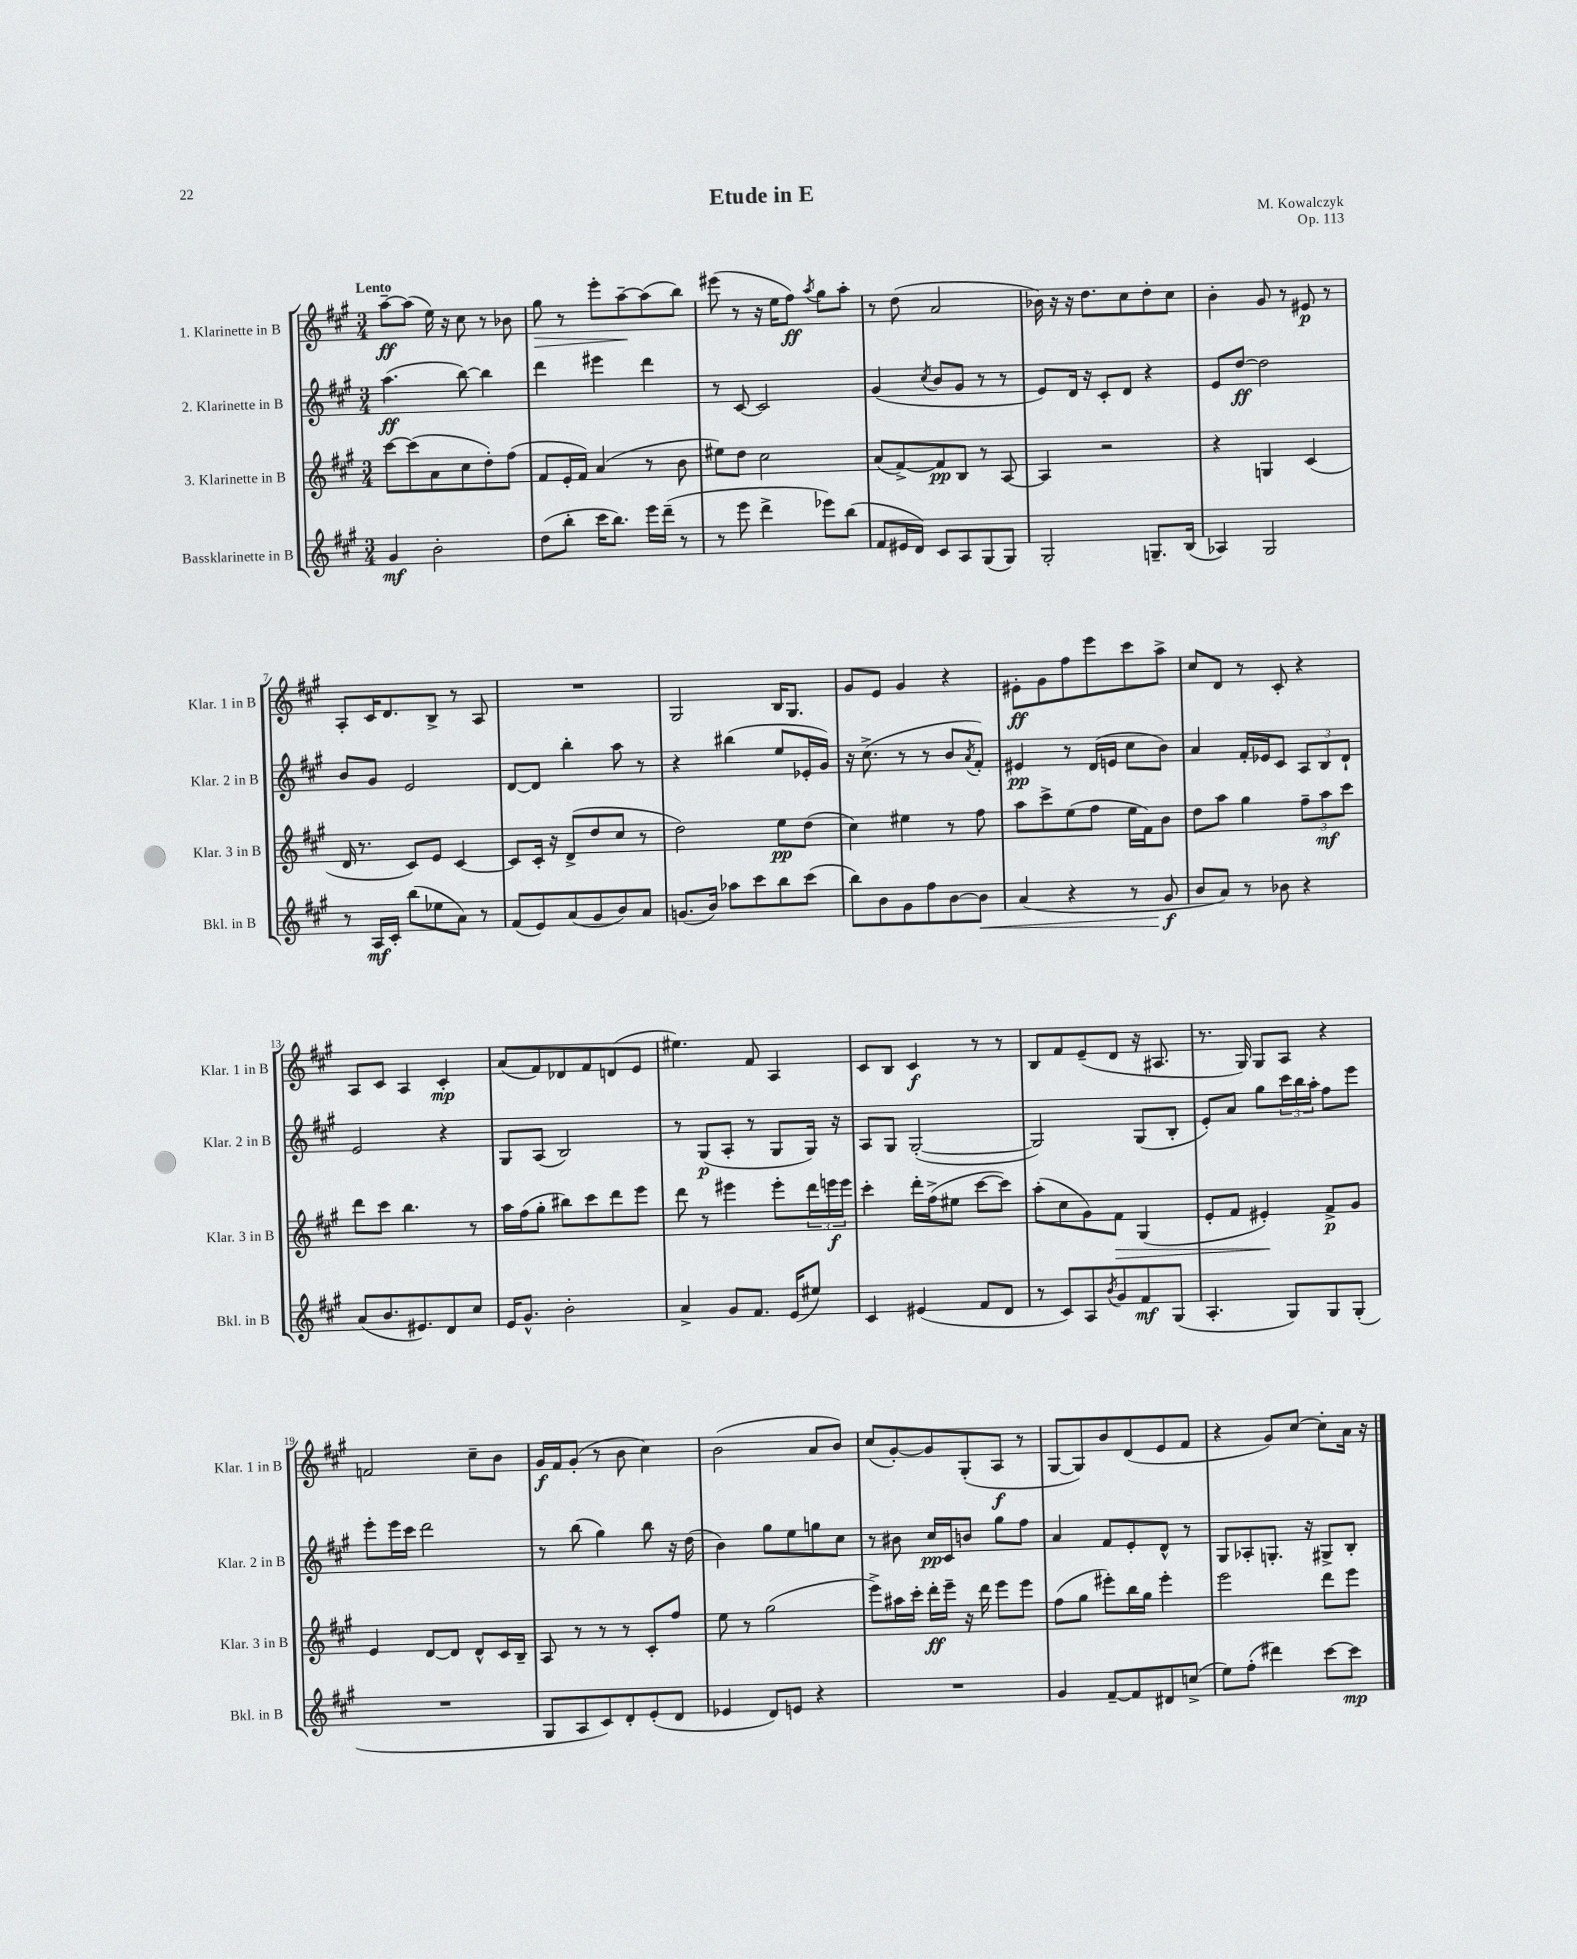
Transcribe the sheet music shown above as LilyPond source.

\header { title = "Etude in E" composer = "M. Kowalczyk" opus = "Op. 113" }
<<
\new StaffGroup <<
\new Staff = "s0" \with { instrumentName = "1. Klarinette in B" shortInstrumentName = "Klar. 1 in B" } {
    \clef treble \key a \major \numericTimeSignature \time 3/4 \tempo "Lento"
    a''8~--\ff a''8( e''16) r16 cis''8 r8 bes'8 |
    gis''8\> r8 e'''8-. a''8~--\! a''8( b''8) |
    eis'''8( r8 r16 e''16 fis''8\ff) \acciaccatura { a''8 } gis''8 a''8-. |
    r8 d''8( a'2 |
    bes'16) r16 r16 d''8. cis''8 d''8-. cis''8 |
    b'4-. gis'8 r8 eis'8\p r8 |
    a8-. cis'16 d'8. b8-> r8 a8 |
    R2. |
    gis2 b16 gis8. |
    gis'8 e'8 gis'4 r4 |
    eis'8-.\ff gis'8 fis''8 e'''8 cis'''8 a''8-> |
    cis''8 d'8 r8 cis'8-. r4 |
    a8 cis'8 a4 cis'4-.\mp |
    a'8( fis'8) des'8 fis'8 d'8( e'8 |
    eis''4.) fis'8 a4 |
    cis'8 b8 cis'4\f r8 r8 |
    b8 fis'8 e'8--( d'8 r16 ais8. |
    r8. gis16) gis8 a8 r4 |
    f'2 cis''8-- b'8 |
    gis'16\f fis'16 gis'8-.( r8 b'8 cis''4) |
    b'2( a'8 b'8) |
    cis''8( gis'8~-.) gis'8 gis8-.( a8\f r8 |
    gis8~ gis8) b'8 d'8( e'8 fis'8 |
    r4 gis'8) cis''8~ cis''8-. a'16 r16 \bar "|." |
}
\new Staff = "s1" \with { instrumentName = "2. Klarinette in B" shortInstrumentName = "Klar. 2 in B" } {
    \clef treble \key a \major \numericTimeSignature \time 3/4
    a''4.\ff( b''8~) b''4 |
    d'''4 eis'''4 d'''4 |
    r8 cis'8~ cis'2 |
    gis'4( \acciaccatura { cis''8 } b'8 gis'8 r8 r8 |
    e'8) d'16 r16 cis'8-. d'8 r4 |
    e'8 d''8~\ff d''2 |
    b'8 gis'8 e'2 |
    d'8~ d'8 b''4-. a''8 r8 |
    r4 bis''4( e''8 ees'16-. gis'16) |
    r16 cis''8.->( r8 r8 b'8 \acciaccatura { a'8 } fis'8-.) |
    eis'4\pp r8 d'16( e'16 cis''8 b'8) |
    a'4 fis'16-. ees'16 cis'8 \tuplet 3/2 { a8 b8 d'8-! } |
    e'2 r4 |
    gis8 a8( b2) |
    r8 gis8\p( a8-. r8 gis8 gis16) r16 |
    a8 gis8 gis2~-.( |
    gis2) gis8( b8-. |
    e'8-.) a'8 gis''8 \tuplet 3/2 { cis'''16 b''16 a''16-. } fis''8 e'''8 |
    e'''8-. e'''16 cis'''16 d'''2 |
    r8 b''8( gis''4) b''8 r16 d''16( |
    b'4) gis''8 e''8 g''8 cis''8 |
    r8 bis'8 cis''16\pp cis'16 b'8 gis''8 fis''8 |
    a'4 fis'8 e'8-. d'8-^ r8 |
    gis8 aes8-. g8.-. r16 gis8-> b8-. \bar "|." |
}
\new Staff = "s2" \with { instrumentName = "3. Klarinette in B" shortInstrumentName = "Klar. 3 in B" } {
    \clef treble \key a \major \numericTimeSignature \time 3/4
    cis'''8~ cis'''8( a'8 cis''8 d''8-.) fis''8( |
    fis'8 e'16-. fis'16) a'4( r8 b'8 |
    eis''8) d''8 cis''2 |
    a'8( fis'8~->) fis'8\pp b8 r8 a8~ |
    a4 r2 |
    r4 g4 cis'4( |
    d'16 r8. cis'8) e'8 cis'4~ |
    cis'8 cis'16-. r16 d'8->( d''8 cis''8 r8 |
    d''2) e''8\pp d''8( |
    cis''4) eis''4 r8 fis''8 |
    a''8 cis'''8-> e''8( fis''8 e''16 fis'16) b'8 |
    d''8 a''8 gis''4 \tuplet 3/2 { fis''8-- a''8\mf cis'''8 } |
    d'''8 cis'''8 b''4. r8 |
    a''16 fis''16( gis''8-. bis''8) cis'''8 d'''8 e'''8 |
    d'''8 r8 eis'''4 eis'''8-. \tuplet 3/2 { d'''16 e'''16\f e'''16 } |
    cis'''4-. d'''16-. fis''16->( eis''8 cis'''8~ cis'''8) |
    a''8-.( cis''8 gis'8) fis'8\> gis4( |
    e'8-. fis'8 eis'4-.\!) fis'8->\p gis'8 |
    e'4 d'8~ d'8 d'8-^ cis'16 b16-- |
    a8 r8 r8 r8 cis'8-. fis''8 |
    e''8 r8 gis''2( |
    e'''8->) ais''16 cis'''16-. d'''16-.\ff e'''16-- r16 d'''16 e'''8 e'''8 |
    fis''8( gis''8 eis'''8-.) b''16 gis''16 eis'''4-. |
    e'''2 d'''8 e'''8 \bar "|." |
}
\new Staff = "s3" \with { instrumentName = "Bassklarinette in B" shortInstrumentName = "Bkl. in B" } {
    \clef treble \key a \major \numericTimeSignature \time 3/4
    gis'4\mf b'2-. |
    d''8( b''8-. cis'''16 b''8.) e'''16 d'''16--( r8 |
    r8 e'''8 d'''4-> ees'''8) b''8( |
    fis'8 eis'16 d'16) cis'8 a8 gis8( gis8) |
    gis2-. g8.-- b16( |
    aes4) gis2 |
    r8 a16\mf cis'16-. b''8( ees''8 a'8) r8 |
    fis'8( e'8) a'8( gis'8 b'8) a'8 |
    g'8.( b'16) aes''8 cis'''8 b''8 cis'''8( |
    b''8) b'8 gis'8 fis''8 b'8~ b'8\< |
    a'4( r4 r8 gis'8\f\! |
    b'8 a'8) r8 bes'8 r4 |
    a'8( b'8. eis'8.) d'8 cis''8 |
    e'16 gis'8.-^ b'2-. |
    a'4-> gis'8 fis'8. e'16( eis''8) |
    cis'4 eis'4( fis'8 d'8 |
    r8 cis'8) a8 \acciaccatura { b'8 } gis'8 fis'8\mf gis8( |
    a4.-. gis8) gis8 gis8-.( |
    R2. |
    gis8 a8 cis'8) d'8-. e'8-.( d'8 |
    ees'4 d'8) e'8 r4 |
    R2. |
    gis'4 fis'8~-- fis'8 dis'8 c''8->( |
    e''8) fis''8-.( dis'''4) cis'''8~ cis'''8\mp \bar "|." |
}
>>
>>
